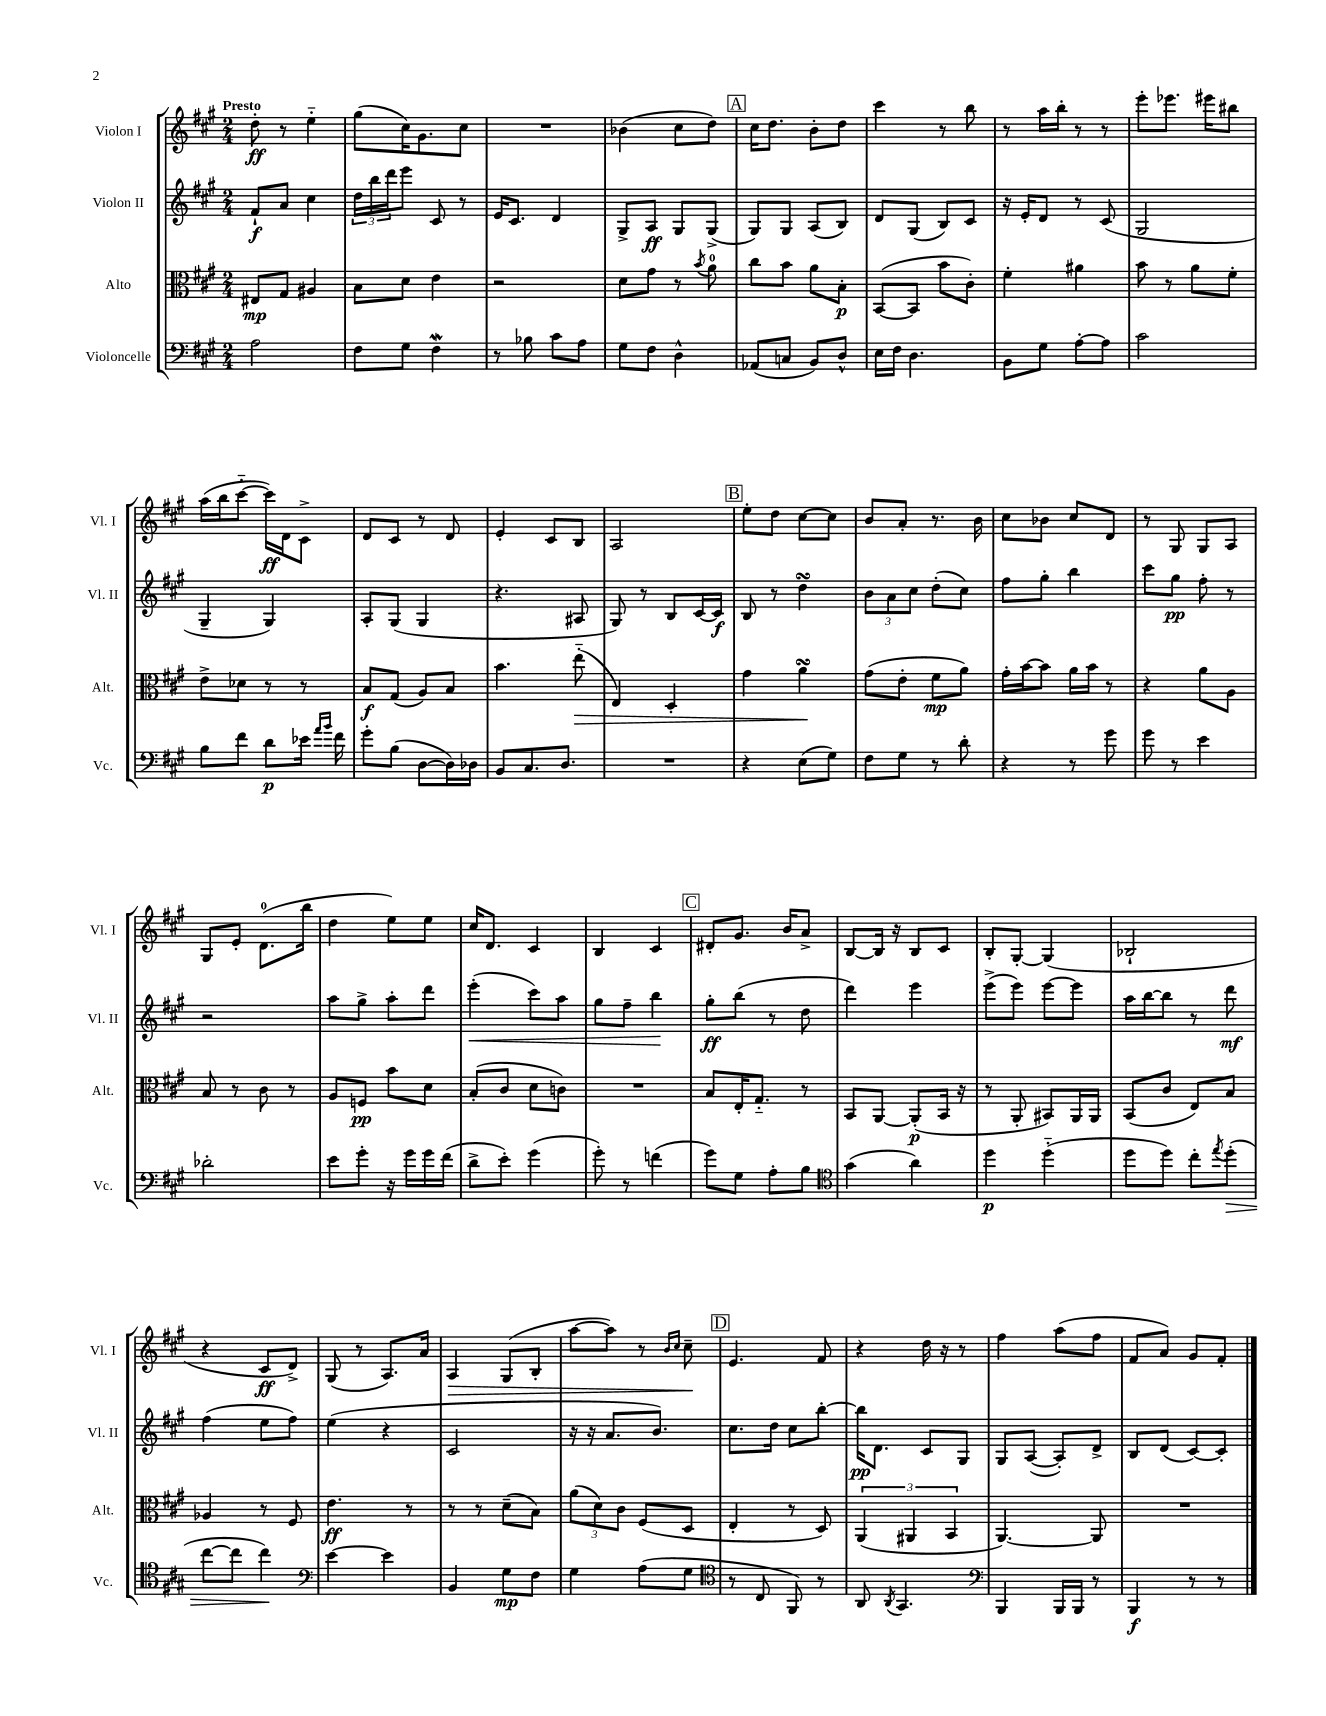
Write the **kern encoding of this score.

**kern	**dynam	**kern	**dynam	**kern	**dynam	**kern	**dynam
*part4	*part4	*part3	*part3	*part2	*part2	*part1	*part1
*staff4	*staff4	*staff3	*staff3	*staff2	*staff2	*staff1	*staff1
*I"Violoncelle	*	*I"Alto	*	*I"Violon II	*	*I"Violon I	*
*I'Vc.	*	*I'Alt.	*	*I'Vl. II	*	*I'Vl. I	*
*clefF4	*	*clefC3	*	*clefG2	*	*clefG2	*
*k[f#c#g#]	*	*k[f#c#g#]	*	*k[f#c#g#]	*	*k[f#c#g#]	*
*M2/4	*	*M2/4	*	*M2/4	*	*M2/4	*
=1	=1	=1	=1	=1	=1	=1	=1
!	!	!	!	!	!	!LO:TX:a:B:t=Presto	!
2A\	.	8E#X/L	mp	8f#`/L	f	8dd'\	ff
.	.	8G#/J	.	8a/J	.	8r	.
.	.	4A#X/	.	4cc#\	.	4ee\	.
=2	=2	=2	=2	=2	=2	=2	=2
8F#\L	.	8B\L	.	24dd\LL	.	(8gg#\L	.
.	.	.	.	24bb\	.	.	.
.	.	.	.	24ddd\J	.	.	.
8G#\J	.	8d\J	.	8eee\J	.	16cc#\K)	.
.	.	.	.	.	.	8.g#\	.
4F#W\	.	4e\	.	8c#/	.	.	.
.	.	.	.	8r	.	8cc#\J	.
=3	=3	=3	=3	=3	=3	=3	=3
8r	.	2r	.	16e/KL	.	2r	.
.	.	.	.	8.c#/J	.	.	.
8B-X\	.	.	.	.	.	.	.
8c#\L	.	.	.	4d/	.	.	.
8A\J	.	.	.	.	.	.	.
=4	=4	=4	=4	=4	=4	=4	=4
8G#\L	.	8d\L	.	8G#^/L	.	(4b-X\	.
8F#\J	.	8g#\J	.	8A/J	ff	.	.
4D^^\	.	8r	.	8G#/L	.	8cc#\L	.
.	.	8qb/	.	.	.	.	.
.	.	8a\	.	(8G#^/J	.	8dd\J)	.
!!LO:REH:place=s1:t=A
=5	=5	=5	=5	=5	=5	=5	=5
(8AA-X/L	.	8cc#\L	.	8G#/L)	.	16cc#\KL	.
.	.	.	.	.	.	8.dd\J	.
8Cn/J	.	8b\J	.	8G#/J	.	.	.
8BB/L)	.	8a\L	.	(8A/L	.	8b'\L	.
8D^^/J	.	8B'\J	p	8B/J)	.	8dd\J	.
=6	=6	=6	=6	=6	=6	=6	=6
16E\LL	.	([8BB/L	.	8d/L	.	4ccc#\	.
16F#\JJ	.	.	.	.	.	.	.
4.D\	.	8BB/J]	.	(8G#/J	.	.	.
.	.	8b\L	.	8B/L)	.	8r	.
.	.	8c#'\J)	.	8c#/J	.	8bb\	.
=7	=7	=7	=7	=7	=7	=7	=7
8BB\L	.	4f#'\	.	16r	.	8r	.
.	.	.	.	16e'/KL	.	.	.
8G#\J	.	.	.	8d/J	.	16aa\LL	.
.	.	.	.	.	.	16bb'\JJ	.
[8A'\L	.	4a#X\	.	8r	.	8r	.
8A\J]	.	.	.	(8c#/	.	8r	.
=8	=8	=8	=8	=8	=8	=8	=8
2c#\	.	8b\	.	2G#/	.	8eee'\L	.
.	.	8r	.	.	.	8.eee-X\J	.
.	.	8a\L	.	.	.	.	.
.	.	.	.	.	.	16eee#X\KL	.
.	.	8f#'\J	.	.	.	8bb#X\J	.
!!LO:LB:g=z
=9	=9	=9	=9	=9	=9	=9	=9
8B\L	.	8e^\L	.	4G#~/	.	(16aa\LL	.
.	.	.	.	.	.	16bb\J	.
8f#\J	.	8d-X\J	.	.	.	[8ccc#\J	.
8d\L	p	8r	.	4G#/)	.	16ccc#\LL])	ff
.	.	.	.	.	.	16d\J	.
16e-X\Jk	.	8r	.	.	.	8c#^\J	.
16qqa/LL	.	.	.	.	.	.	.
16qqb/JJ	.	.	.	.	.	.	.
16f#\	.	.	.	.	.	.	.
=10	=10	=10	=10	=10	=10	=10	=10
8g#'\L	.	8B/L	f	8A'/L	.	8d/L	.
(8B\J	.	(8G#/J	.	(8G#/J	.	8c#/J	.
[8D\L	.	8A/L)	.	4G#/	.	8r	.
16D\L])	.	8B/J	.	.	.	8d/	.
16D-X\JJ	.	.	.	.	.	.	.
=11	=11	=11	=11	=11	=11	=11	=11
8BB/L	.	4.b\	.	4.r	.	4e'/	.
8.C#/	.	.	.	.	.	.	.
.	.	.	.	.	.	8c#/L	.
8.D/J	.	.	.	.	.	.	.
!	!	!	!LO:HP:b	!	!	!	!
.	.	(8ee\	>	8A#X/	.	8B/J	.
=12	=12	=12	=12	=12	=12	=12	=12
2r	.	4E/)	.	8G#/)	.	2A/	.
.	.	.	.	8r	.	.	.
.	.	4D'/	.	8B/L	.	.	.
.	.	.	.	[16c#/L	.	.	.
.	.	.	.	16c#/JJ]	f	.	.
!!LO:REH:place=s1:t=B
=13	=13	=13	=13	=13	=13	=13	=13
4r	.	4g#\	.	8B/	.	8ee'\L	.
.	.	.	.	8r	.	8dd\J	.
(8E\L	.	4asSSs\	.	4ddsSSs\	.	[8cc#\L	.
8G#\J)	.	.	.	.	.	8cc#\J]	.
.	.	.	]	.	.	.	.
=14	=14	=14	=14	=14	=14	=14	=14
8F#\L	.	(8g#\L	.	12b\L	.	8b/L	.
.	.	.	.	12a\	.	.	.
8G#\J	.	8e'\J	.	.	.	8a'/J	.
.	.	.	.	12cc#\J	.	.	.
8r	.	8f#\L	mp	(8dd'\L	.	8.r	.
8d'\	.	8a\J)	.	8cc#\J)	.	.	.
.	.	.	.	.	.	16b\	.
=15	=15	=15	=15	=15	=15	=15	=15
4r	.	16g#'\LL	.	8ff#\L	.	8cc#\L	.
.	.	[16b\J	.	.	.	.	.
.	.	8b\J]	.	8gg#'\J	.	8b-X\J	.
8r	.	16a\LL	.	4bb\	.	8cc#/L	.
.	.	16b\JJ	.	.	.	.	.
8g#\	.	8r	.	.	.	8d/J	.
=16	=16	=16	=16	=16	=16	=16	=16
8g#\	.	4r	.	8ccc#\L	.	8r	.
8r	.	.	.	8gg#\J	pp	8G#/	.
4e\	.	8a\L	.	8ff#'\	.	8G#/L	.
.	.	8A\J	.	8r	.	8A/J	.
!!LO:LB:g=z
=17	=17	=17	=17	=17	=17	=17	=17
2d-X'\	.	8B/	.	2r	.	8G#/L	.
.	.	8r	.	.	.	8e'/J	.
.	.	8c#\	.	.	.	(8.d\L	.
.	.	8r	.	.	.	.	.
.	.	.	.	.	.	16bb\Jk	.
=18	=18	=18	=18	=18	=18	=18	=18
8e\L	.	8A/L	.	8aa\L	.	4dd\	.
8g#'\J	.	8Fn/J	pp	8gg#^\J	.	.	.
16r	.	8b\L	.	8aa'\L	.	8ee\L)	.
16g#\LL	.	.	.	.	.	.	.
16g#\	.	8d\J	.	8ddd\J	.	8ee\J	.
(16f#\JJ	.	.	.	.	.	.	.
=19	=19	=19	=19	=19	=19	=19	=19
!	!	!	!	!	!LO:HP:b	!	!
8d^\L	.	(8B'/L	.	(4eee'\	<	16cc#/KL	.
.	.	.	.	.	.	8.d/J	.
8e'\J)	.	8c#/J	.	.	.	.	.
(4g#\	.	8d\L	.	8ccc#\L)	.	4c#/	.
.	.	8cn\J)	.	8aa\J	.	.	.
=20	=20	=20	=20	=20	=20	=20	=20
8g#'\)	.	2r	.	8gg#\L	.	4B/	.
8r	.	.	.	8ff#~\J	.	.	.
(4fn\	.	.	.	4bb\	.	4c#/	.
.	.	.	.	.	[	.	.
!!LO:REH:place=s1:t=C
=21	=21	=21	=21	=21	=21	=21	=21
8g#\L)	.	8B/L	.	8gg#'\L	ff	8d#X'/L	.
8G#\J	.	16E'/K	.	(8bb\J	.	8.g#/J	.
.	.	8.G#/J	.	.	.	.	.
8A'\L	.	.	.	8r	.	.	.
.	.	.	.	.	.	16b/KL	.
8B\J	.	8r	.	8dd\	.	8a^/J	.
=22	=22	=22	=22	=22	=22	=22	=22
*clefC4	*	*	*	*	*	*	*
(4g#\	.	8BB/L	.	4ddd\)	.	[8B/L	.
.	.	[8AA/J	.	.	.	16B/Jk]	.
.	.	.	.	.	.	16r	.
4a\)	.	(8AA'/L]	p	4eee\	.	8B/L	.
.	.	16BB/Jk	.	.	.	8c#/J	.
.	.	16r	.	.	.	.	.
=23	=23	=23	=23	=23	=23	=23	=23
4dd\	p	8r	.	(8eee^\L	.	8B'/L	.
.	.	8AA'/	.	8eee\J)	.	[8G#'/J	.
(4dd\	.	8BB#X/L)	.	[8eee\L	.	(4G#/]	.
.	.	16AA/L	.	8eee\J]	.	.	.
.	.	16AA/JJ	.	.	.	.	.
=24	=24	=24	=24	=24	=24	=24	=24
8dd\L	.	(8BB/L	.	16aa\LL	.	2B-X`/	.
.	.	.	.	[16bb\J	.	.	.
8dd\J)	.	8c#/J	.	8bb\J]	.	.	.
8cc#'\L	.	8E/L)	.	8r	.	.	.
8qee/	.	.	.	.	.	.	.
!	!LO:HP:b	!	!	!	!	!	!
(8dd'\J	>	8B/J	.	8ddd\	mf	.	.
!!LO:LB:g=z
=25	=25	=25	=25	=25	=25	=25	=25
[8cc#\L	.	4A-X/	.	(4ff#\	.	4r	.
8cc#\J]	.	.	.	.	.	.	.
4cc#\)	.	8r	.	8ee\L	.	8c#/L	ff
.	.	8F#/	.	8ff#\J)	.	8d^/J)	.
.	]	.	.	.	.	.	.
=26	=26	=26	=26	=26	=26	=26	=26
*clefF4	*	*	*	*	*	*	*
[4e\	.	4.e\	ff	(4ee\	.	(8G#/	.
.	.	.	.	.	.	8r	.
4e\]	.	.	.	4r	.	8.A/L)	.
.	.	8r	.	.	.	.	.
.	.	.	.	.	.	16a/Jk	.
=27	=27	=27	=27	=27	=27	=27	=27
!	!	!	!	!	!	!	!LO:HP:b
4BB/	.	8r	.	2c#/	.	4A/	>
.	.	8r	.	.	.	.	.
8G#\L	mp	(8d~\L	.	.	.	(8G#/L	.
8F#\J	.	8B\J)	.	.	.	8B'/J	.
=28	=28	=28	=28	=28	=28	=28	=28
4G#\	.	(12a\L	.	16r	.	[8aa\L	.
.	.	.	.	16r	.	.	.
.	.	12d\)	.	.	.	.	.
.	.	.	.	8.a/L	.	8aa\J])	.
.	.	12c#\J	.	.	.	.	.
(8A\L	.	(8F#/L	.	.	.	8r	.
.	.	.	.	8.b/J)	.	.	.
.	.	.	.	.	.	16qqb/LL	.
.	.	.	.	.	.	16qqcc#/JJ	.
8G#\J	.	8D/J	.	.	.	8cc#~\	.
.	.	.	.	.	.	.	]
!!LO:REH:place=s1:t=D
=29	=29	=29	=29	=29	=29	=29	=29
*clefC4	*	*	*	*	*	*	*
8r	.	4E'/	.	8.cc#\L	.	4.e/	.
8C#/	.	.	.	.	.	.	.
.	.	.	.	16dd\Jk	.	.	.
8FF#/)	.	8r	.	8cc#\L	.	.	.
8r	.	8D/)	.	[8bb'\J	.	8f#/	.
=30	=30	=30	=30	=30	=30	=30	=30
8AA/	.	(6AA/	.	16bb\KL]	pp	4r	.
.	.	.	.	8.d\J	.	.	.
8qAA/	.	.	.	.	.	.	.
4.GG#/	.	.	.	.	.	.	.
.	.	6AA#X/	.	.	.	.	.
.	.	.	.	8c#/L	.	16dd\	.
.	.	.	.	.	.	16r	.
.	.	6BB/	.	.	.	.	.
.	.	.	.	8G#/J	.	8r	.
=31	=31	=31	=31	=31	=31	=31	=31
*clefF4	*	*	*	*	*	*	*
4BBB/	.	[4.AA/)	.	8G#/L	.	4ff#\	.
.	.	.	.	([8A/J	.	.	.
16BBB/LL	.	.	.	8A'/L])	.	(8aa\L	.
16BBB/JJ	.	.	.	.	.	.	.
8r	.	8AA/]	.	8d^/J	.	8ff#\J	.
=32	=32	=32	=32	=32	=32	=32	=32
4BBB/	f	2r	.	8B/L	.	8f#/L	.
.	.	.	.	(8d/J	.	8a/J)	.
8r	.	.	.	[8c#/L)	.	8g#/L	.
8r	.	.	.	8c#'/J]	.	8f#'/J	.
==	==	==	==	==	==	==	==
*-	*-	*-	*-	*-	*-	*-	*-
